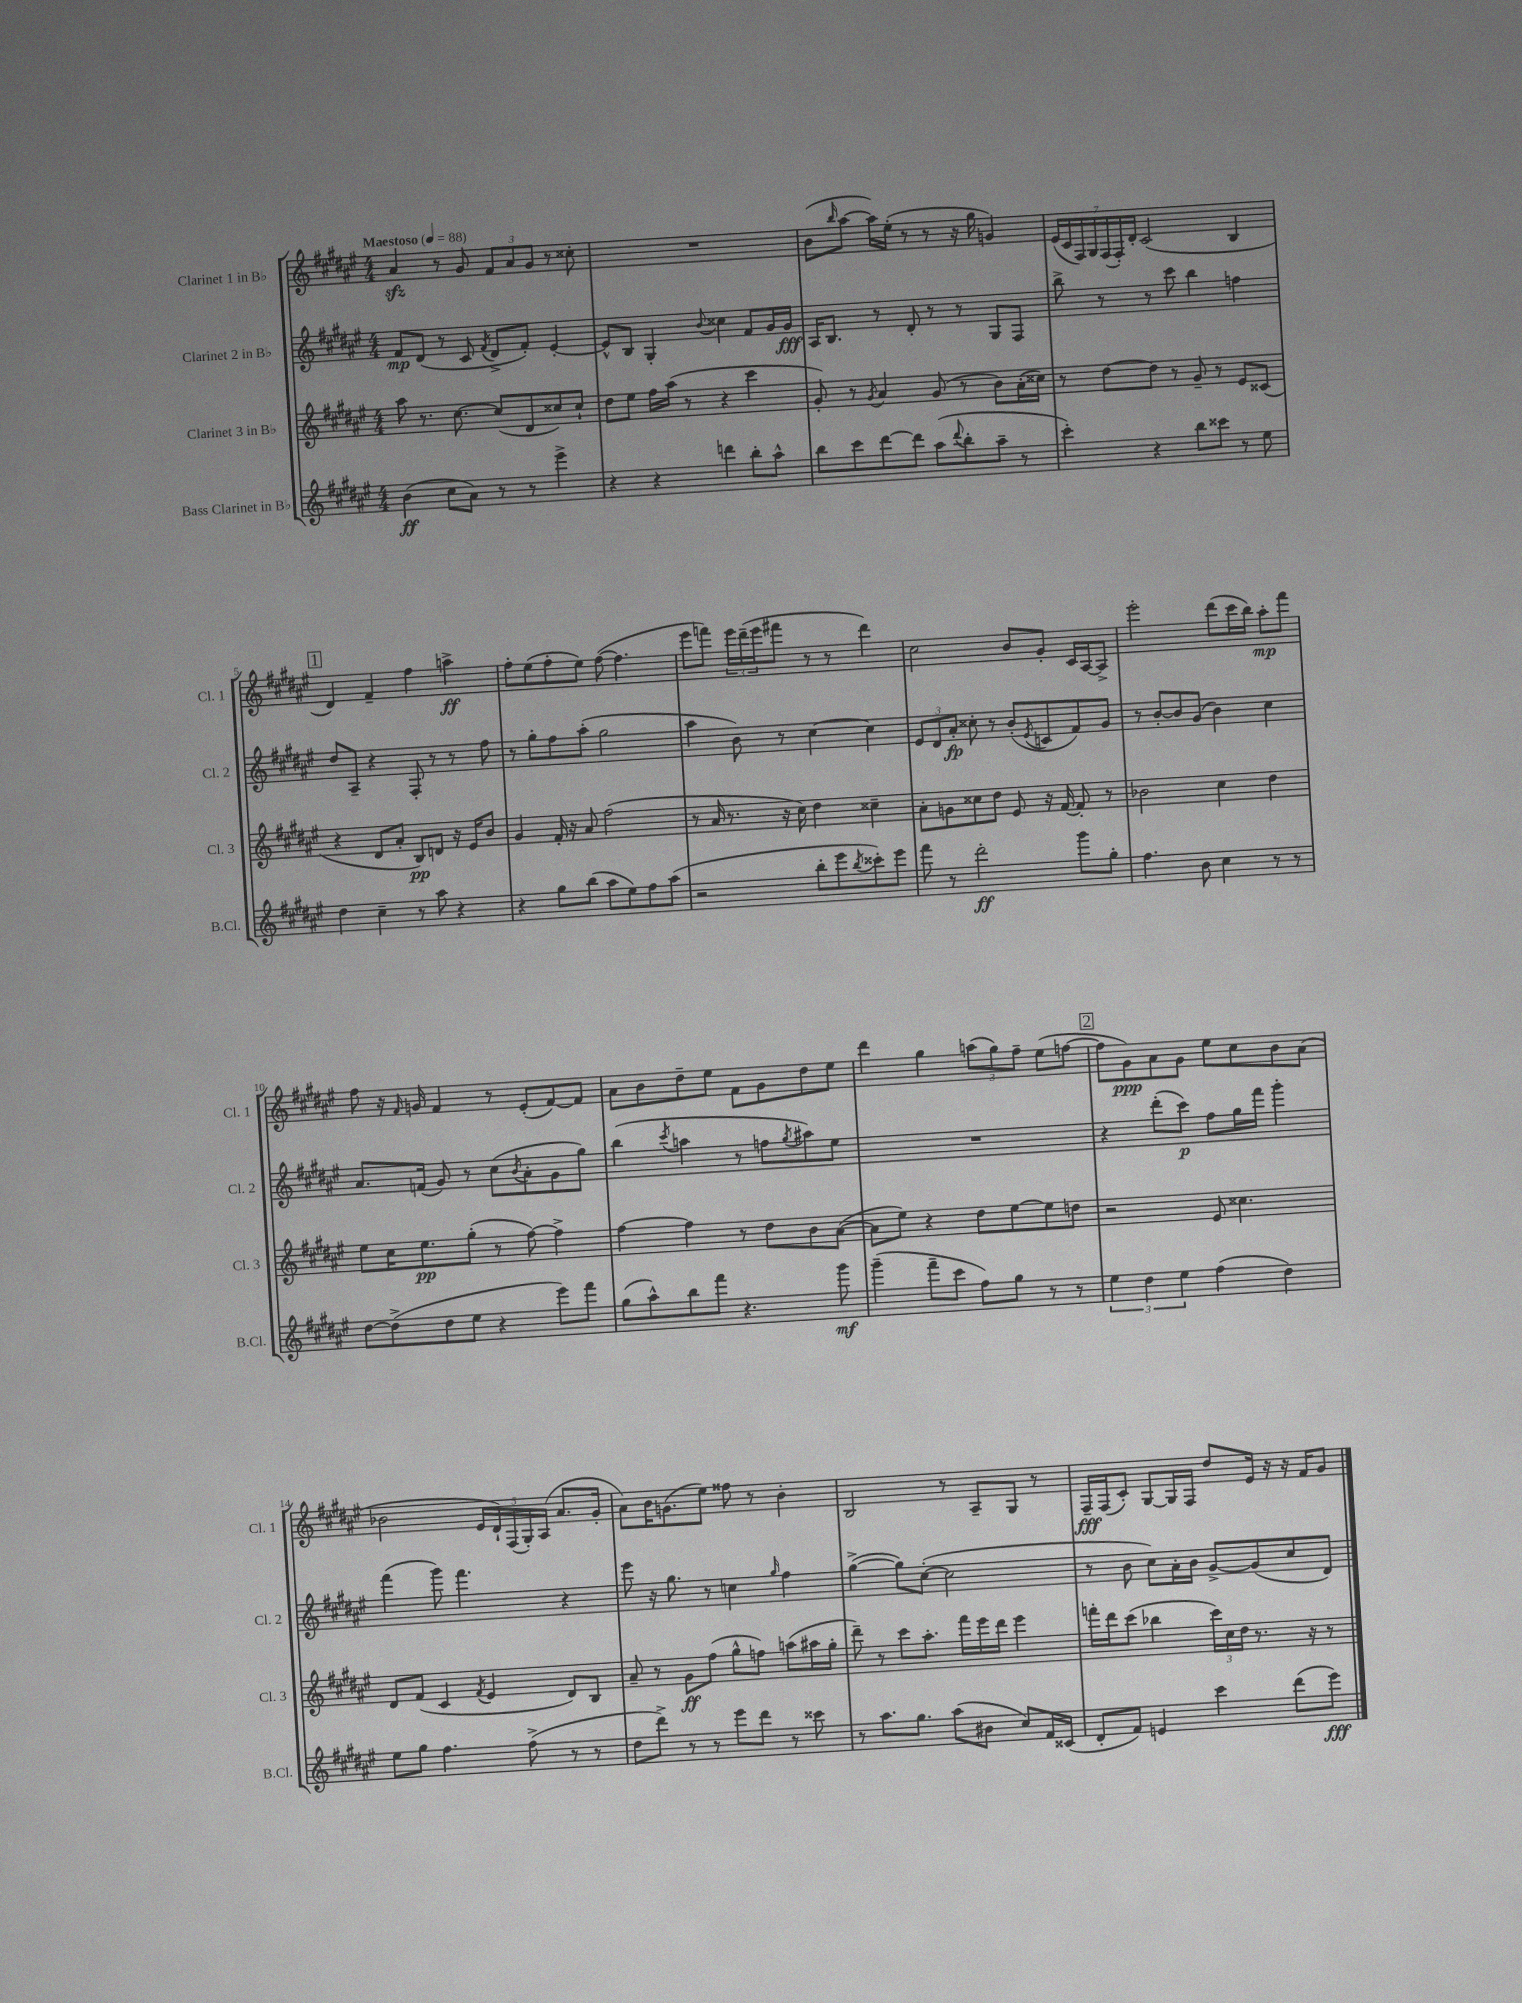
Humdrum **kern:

**kern	**dynam	**kern	**dynam	**kern	**dynam	**kern	**dynam
*part4	*part4	*part3	*part3	*part2	*part2	*part1	*part1
*staff4	*staff4	*staff3	*staff3	*staff2	*staff2	*staff1	*staff1
*I"Bass Clarinet in B♭	*	*I"Clarinet 3 in B♭	*	*I"Clarinet 2 in B♭	*	*I"Clarinet 1 in B♭	*
*I'B.Cl.	*	*I'Cl. 3	*	*I'Cl. 2	*	*I'Cl. 1	*
*clefG2	*	*clefG2	*	*clefG2	*	*clefG2	*
*k[f#c#g#d#a#e#]	*	*k[f#c#g#d#a#e#]	*	*k[f#c#g#d#a#e#]	*	*k[f#c#g#d#a#e#]	*
*M4/4	*	*M4/4	*	*M4/4	*	*M4/4	*
*MM88	*	*MM88	*	*MM88	*	*MM88	*
=1	=1	=1	=1	=1	=1	=1	=1
!	!	!	!	!	!	!LO:TX:a:B:t=Maestoso	!
(4b\	ff	8aa#\	.	8f#/L	mp	4a#zz/	.
.	.	8.r	.	(8d#/J	.	.	.
8cc#\L	.	.	.	8r	.	8r	.
.	.	[8.cc#\	.	.	.	.	.
8a#\J)	.	.	.	8c#/	.	8g#/	.
.	.	.	.	8qf#/	.	.	.
8r	.	(8cc#/L]	.	8d#^/L	.	12f#/L	.
.	.	.	.	.	.	12a#/	.
8r	.	8d#/	.	8f#'/J)	.	.	.
.	.	.	.	.	.	12g#/J	.
4eee#^\	.	8cc##X/)	.	[4e#'/	.	8r	.
.	.	8cc##`/J	.	.	.	8cc##X'\	.
=2	=2	=2	=2	=2	=2	=2	=2
4r	.	8dd#\L	.	8e#^^/L]	.	1r	.
.	.	8ee#\J	.	8B/J	.	.	.
4r	.	16ff#\LL	.	4G#'/	.	.	.
.	.	(16aa#\JJ	.	.	.	.	.
.	.	8r	.	.	.	.	.
.	.	.	.	8qqb/	.	.	.
4dddn\	.	4r	.	4cc##X\	.	.	.
8bb'\L	.	4ccc#\	.	8f#/L	.	.	.
8aa#^^\J	.	.	.	16g#/L	.	.	.
.	.	.	.	16g#/JJ	fff	.	.
=3	=3	=3	=3	=3	=3	=3	=3
8bb\L	.	8g#'/)	.	16A#/KL	.	(8b\L	.
.	.	.	.	8.B/J	.	.	.
.	.	.	.	.	.	16qqbb/	.
8ccc#\	.	8r	.	.	.	[8aa#\J	.
.	.	8qg#/	.	.	.	.	.
[8ddd#\	.	4a#/	.	8r	.	16aa#\LL])	.
.	.	.	.	.	.	(16ee#'\JJ	.
8ddd#\J]	.	.	.	8d#'/	.	8r	.
(8aa#\L	.	(8g#/	.	8r	.	8r	.
8qqddd#/	.	.	.	.	.	.	.
8bb'\	.	8r	.	8r	.	16r	.
.	.	.	.	.	.	16gg#\	.
8aa#~\J	.	8b\L)	.	8G#/L	.	4gn/)	.
8r	.	(16a#'\L	.	8F#/J	.	.	.
.	.	16cc##X\JJ)	.	.	.	.	.
=4	=4	=4	=4	=4	=4	=4	=4
4ccc#'\)	.	8r	.	8bb^\	.	(28e#/LL	.
.	.	.	.	.	.	28c#/	.
.	.	.	.	.	.	28F#/)	.
.	.	.	.	.	.	28G#/	.
.	.	[8dd#\L	.	8r	.	.	.
.	.	.	.	.	.	(28F#/	.
.	.	.	.	.	.	28F#'/)	.
.	.	.	.	.	.	28d#'/JJ	.
4r	.	8dd#\J]	.	8r	.	(2c#/	.
.	.	8r	.	8ccc#\	.	.	.
8bb\L	.	8g#~/	.	4bb\	.	.	.
8ccc##X\J	.	8r	.	.	.	.	.
8r	.	8e#/L	.	4ffn\	.	4B/	.
8ee#\	.	(8c##X/J	.	.	.	.	.
!!LO:LB:g=z
!!LO:REH:place=s1:t=1
=5	=5	=5	=5	=5	=5	=5	=5
4dd#\	.	4r	.	8dd#/L	.	4d#/)	.
.	.	.	.	8A#~/J	.	.	.
4cc#~\	.	8d#/L	.	4r	.	4f#~/	.
.	.	8a#'/J	.	.	.	.	.
8r	.	8B/L)	pp	8F#'/	.	4ff#\	.
8aa#\	.	8dn/J	.	8r	.	.	.
4r	.	16r	.	8r	.	4aan^\	ff
.	.	16e#/KL	.	.	.	.	.
.	.	8b/J	.	8ff#\	.	.	.
=6	=6	=6	=6	=6	=6	=6	=6
4r	.	4g#/	.	8r	.	8ff#'\L	.
.	.	.	.	8gg#'\L	.	(8ee#\	.
8gg#\L	.	16f#'/	.	8ff#\	.	8ff#'\	.
.	.	16r	.	.	.	.	.
(8bb\J	.	8a#/	.	(8aa#'\J	.	8ee#\J)	.
8aa#\L	.	(2ff#\	.	2gg#\	.	([8ff#\	.
8ee#\)	.	.	.	.	.	4.ff#\]	.
8ff#\	.	.	.	.	.	.	.
(8aa#\J	.	.	.	.	.	.	.
=7	=7	=7	=7	=7	=7	=7	=7
2r	.	8r	.	4aa#\	.	8eee#\L	.
.	.	16a#/	.	.	.	8fffn\J)	.
.	.	8.r	.	.	.	.	.
.	.	.	.	8b\)	.	24eee#\LL	.
.	.	.	.	.	.	(24ddd#~\	.
.	.	.	.	.	.	24eee#\J	.
.	.	16r	.	8r	.	8fff#X\J	.
.	.	16cc#\)	.	.	.	.	.
8bb'\L	.	4dd#\	.	[4cc#\	.	8r	.
8eee#\	.	.	.	.	.	8r	.
8qbb/	.	.	.	.	.	.	.
8ccc##X'\)	.	4cc##X~\	.	4cc#\]	.	4ddd#\)	.
8eee#\J	.	.	.	.	.	.	.
=8	=8	=8	=8	=8	=8	=8	=8
8fff#\	.	8a#'\L	.	12e#/L	.	2cc#\	.
.	.	.	.	12d#/	.	.	.
8r	.	8gn\	.	.	.	.	.
.	.	.	.	12a#'/J	fp	.	.
2ddd#'\	ff	8cc##X\	.	8cc##X'\	.	.	.
.	.	8dd#\J	.	8r	.	.	.
.	.	8e#/	.	(8b'/L	.	8b/L	.
.	.	.	.	8qe#/	.	.	.
.	.	16r	.	8cn/	.	8g#'/J	.
.	.	[16f#/	.	.	.	.	.
8ggg#\L	.	8f#'/]	.	8f#/)	.	16c#/LL	.
.	.	.	.	.	.	[16A#/J	.
8gg#'\J	.	8r	.	8g#/J	.	8A#^/J]	.
=9	=9	=9	=9	=9	=9	=9	=9
4.ff#\	.	2b-X\	.	8r	.	2eee#'\	.
.	.	.	.	[8b'/L	.	.	.
.	.	.	.	8b/]	.	.	.
8b\	.	.	.	(8g#/J	.	.	.
4cc#\	.	4cc#\	.	4b\)	.	(8ddd#\L	.
.	.	.	.	.	.	16ccc#\L	.
.	.	.	.	.	.	16bb\JJ)	.
8r	.	4dd#\	.	4cc#\	.	8aa#'\L	mp
8r	.	.	.	.	.	8fff#\J	.
!!LO:LB:g=z
=10	=10	=10	=10	=10	=10	=10	=10
[8dd#\L	.	8ee#\L	.	8.a#/L	.	8ff#\	.
(8dd#^\]	.	16cc#\K	.	.	.	16r	.
.	.	.	.	.	.	16qqf#/	.
.	.	8.ee#\	pp	(16fn/Jk	.	16gn/	.
8dd#\	.	.	.	8g#/)	.	4f#/	.
8ee#\J	.	(8gg#'\J	.	8r	.	.	.
4r	.	8r	.	(8cc#\L	.	8r	.
.	.	.	.	8qb/	.	.	.
.	.	[8ff#\)	.	8a#'\	.	(8e#'/L	.
8eee#\L)	.	4ff#^\]	.	8g#\	.	[8f#/)	.
8fff#\J	.	.	.	8gg#\J)	.	8f#/J]	.
=11	=11	=11	=11	=11	=11	=11	=11
(8gg#\L	.	[4ff#\	.	(4bb\	.	8a#\L	.
8aa#^^\)	.	.	.	.	.	8b\	.
.	.	.	.	8qccc#/	.	.	.
8bb\	.	4ff#\]	.	4aan\	.	8dd#~\	.
8fff#\J	.	.	.	.	.	8ee#\J	.
4.r	.	8r	.	8r	.	8f#\L	.
.	.	8dd#\L	.	8ffn\L	.	8g#\	.
.	.	.	.	8qgg#/	.	.	.
.	.	8b\	.	8aa#X\)	.	8dd#\	.
8ggg#\	mf	([8a#\J	.	8ee#\J	.	8ee#\J	.
=12	=12	=12	=12	=12	=12	=12	=12
(4ggg#~\	.	8a#\L]	.	1r	.	4ddd#\	.
.	.	8ee#\J)	.	.	.	.	.
8fff#~\L	.	4r	.	.	.	4gg#\	.
8ccc#\J	.	.	.	.	.	.	.
8ff#\L)	.	8dd#\L	.	.	.	(12aan\L	.
.	.	.	.	.	.	12gg#\)	.
8gg#\J	.	[8ee#\	.	.	.	.	.
.	.	.	.	.	.	12ff#~\J	.
8r	.	8ee#\]	.	.	.	(8ee#\L	.
8r	.	8ddn\J	.	.	.	[8ffn\J	.
!!LO:REH:place=s1:t=2
=13	=13	=13	=13	=13	=13	=13	=13
6ee#\	.	2r	.	4r	.	8ff\L]	.
.	.	.	.	.	.	8g#\)	ppp
6dd#\	.	.	.	.	.	.	.
.	.	.	.	(8ddd#'\L	.	8a#\	.
6ee#\	.	.	.	.	.	.	.
.	.	.	.	8ccc#\J)	p	8g#\J	.
(4ff#\	.	8e#/	.	8ff#\L	.	8ee#\L	.
.	.	4.cc##X\	.	16gg#\L	.	8cc#\	.
.	.	.	.	16fff#\JJ	.	.	.
4dd#\)	.	.	.	4ggg#'\	.	8b\	.
.	.	.	.	.	.	(8a#\J	.
!!LO:LB:g=z
=14	=14	=14	=14	=14	=14	=14	=14
8ee#\L	.	8d#/L	.	(4fff#\	.	2b-X\	.
8gg#\J	.	(8f#/J	.	.	.	.	.
4.ff#\	.	4c#/	.	8ggg#\)	.	.	.
.	.	.	.	4.fff#\	.	.	.
.	.	8qf#/	.	.	.	.	.
.	.	4e#/	.	.	.	20e#/LL	.
.	.	.	.	.	.	20d#`/)	.
.	.	.	.	.	.	(20F#/	.
(8ff#^\	.	.	.	.	.	.	.
.	.	.	.	.	.	20G#'/)	.
.	.	.	.	.	.	(20A#/JJ	.
8r	.	8d#/L)	.	4r	.	8.a#/L	.
8r	.	8B/J	.	.	.	.	.
.	.	.	.	.	.	16g#'/Jk	.
=15	=15	=15	=15	=15	=15	=15	=15
8dd#\L	.	8a#~/	.	8eee#\	.	8a#\L)	.
8ddd#^\J)	.	8r	.	16r	.	16b\K	.
.	.	.	.	8.gg#\	.	(8.gn\	.
8r	.	8g#\L	ff	.	.	.	.
8r	.	(8ff#\J	.	8r	.	8ee#\J)	.
8eee#\L	.	8gg#^^\L	.	4ccn\	.	8ff##X\	.
8ddd#\J	.	8ffn\J)	.	.	.	8r	.
.	.	.	.	16qqgg#/	.	.	.
8r	.	(8aan\L	.	4ff#\	.	4b'\	.
8ccc##X\	.	16aa#X\L	.	.	.	.	.
.	.	16gg#'\JJ	.	.	.	.	.
=16	=16	=16	=16	=16	=16	=16	=16
8r	.	8ddd#~\)	.	([4gg#^\	.	2B/	.
8.aa#\L	.	8r	.	.	.	.	.
.	.	8ccc#\L	.	8gg#\L])	.	.	.
8.gg#\J	.	.	.	.	.	.	.
.	.	8.aa#'\J	.	([8cc#'\J	.	.	.
(8aa#\L	.	.	.	2cc#\]	.	8r	.
.	.	16fff#\LL	.	.	.	.	.
8b#X\J	.	16eee#\	.	.	.	8A#~/L	.
.	.	16ddd#\JJ	.	.	.	.	.
8cc#/L)	.	4eee#\	.	.	.	8G#/J	.
16f#/L	.	.	.	.	.	8r	.
(16c##X/JJ	.	.	.	.	.	.	.
=17	=17	=17	=17	=17	=17	=17	=17
8d#'/L	.	16fffn'\LL	.	8r	.	16F#~/LL	fff
.	.	16ddd#\J	.	.	.	(16F#/J	.
8f#/J)	.	(8ccc#\J	.	8b\	.	8c#'/J)	.
4en/	.	4bb-X\	.	8cc#\L)	.	[8G#/L	.
.	.	.	.	16a#'\L	.	16G#/L]	.
.	.	.	.	16b\JJ	.	16F#/JJ	.
4ccc#\	.	24ccc#\LL)	.	[8g#^/L	.	8dd#/L	.
.	.	24cc#\	.	.	.	.	.
.	.	24dd#\JJ	.	.	.	.	.
.	.	8.r	.	(8g#/]	.	16e#/Jk	.
.	.	.	.	.	.	16r	.
(8ddd#\L	.	.	.	8cc#/	.	16r	.
.	.	16r	.	.	.	16f#/KL	.
8eee#\J)	fff	8r	.	8d#/J)	.	8g#/J	.
==	==	==	==	==	==	==	==
*-	*-	*-	*-	*-	*-	*-	*-
